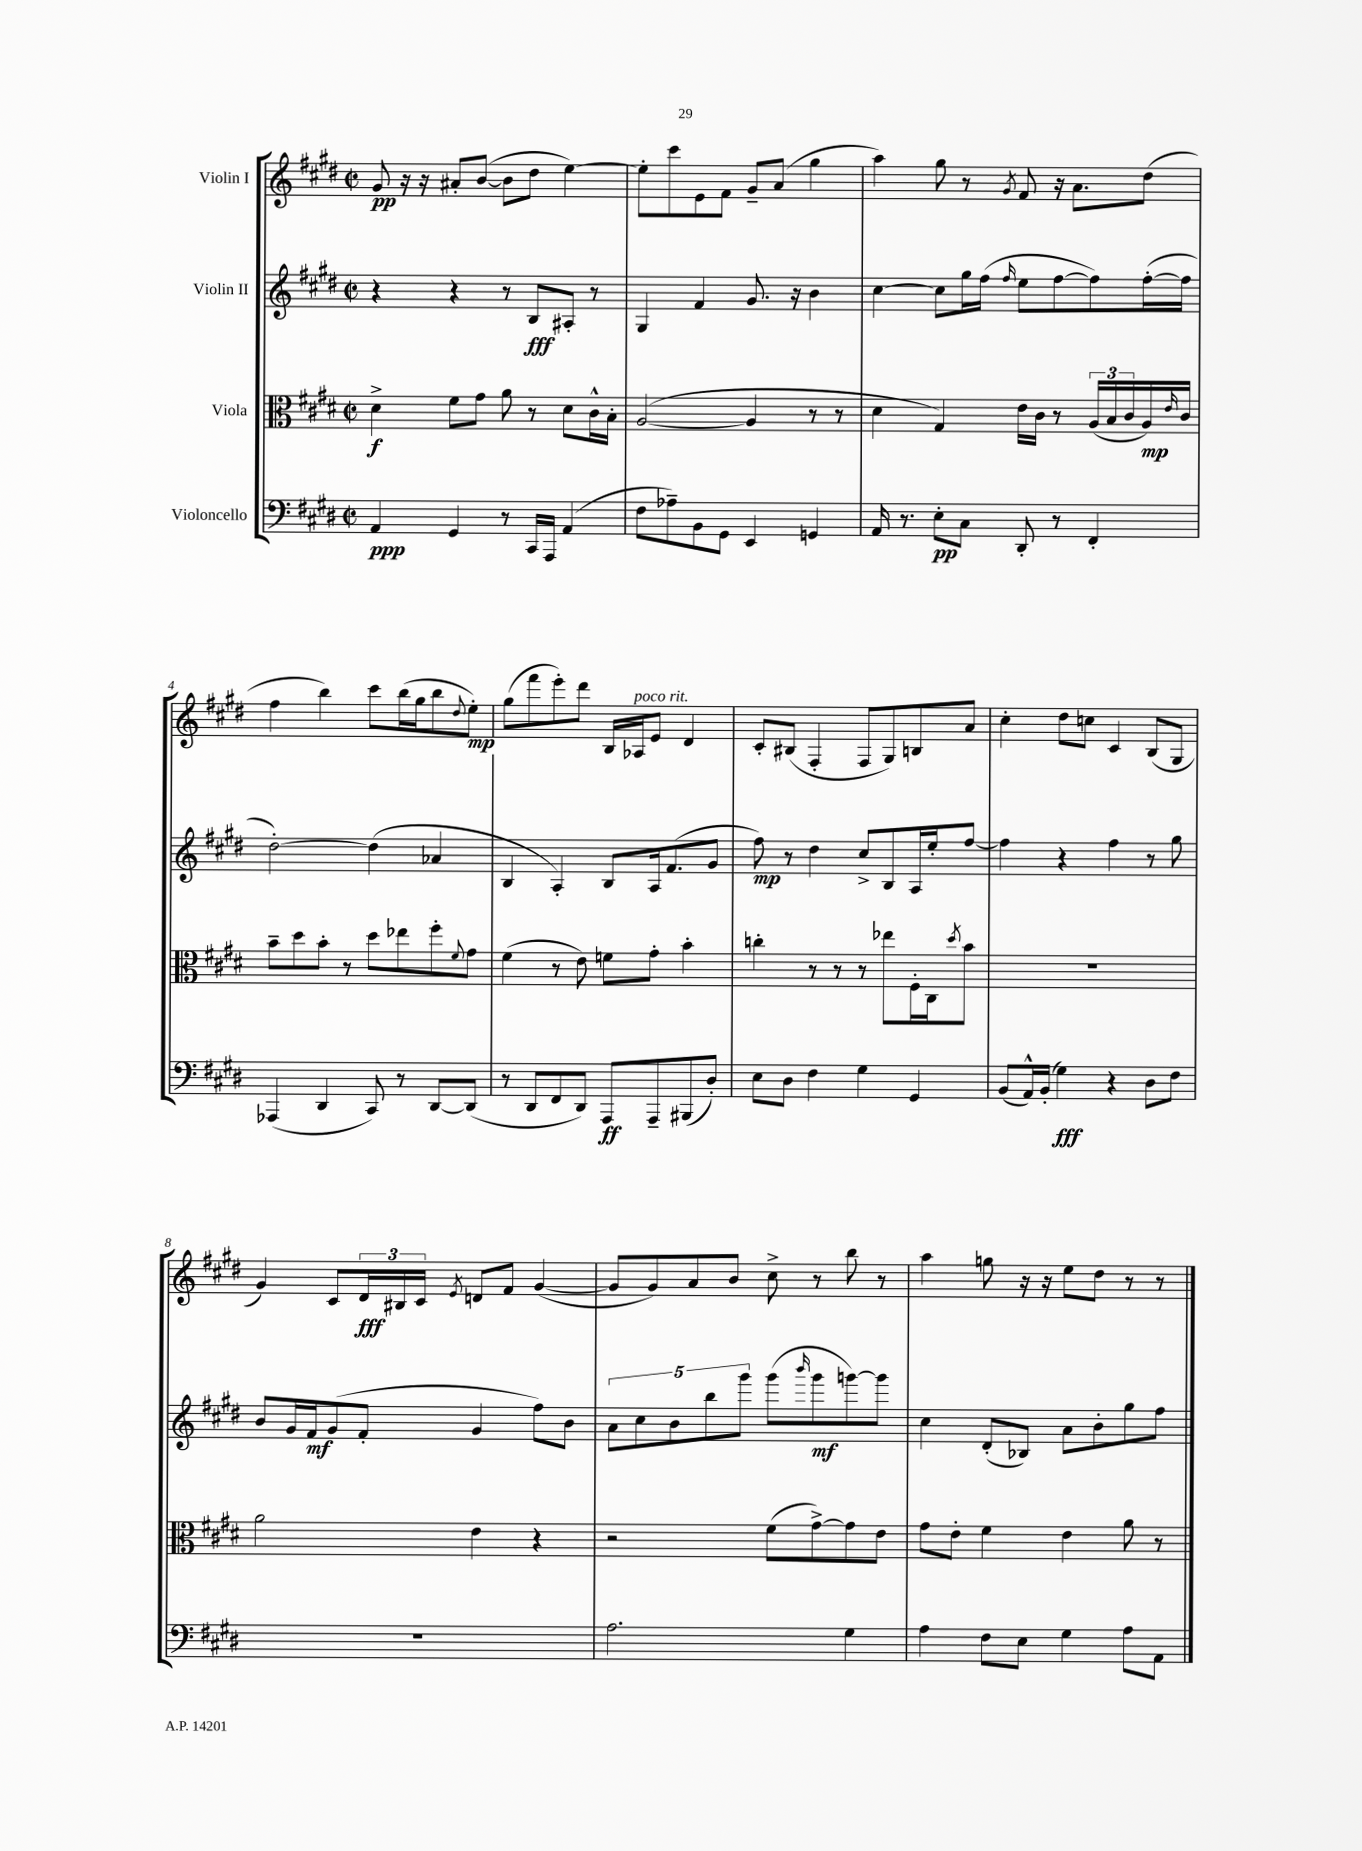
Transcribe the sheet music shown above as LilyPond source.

<<
\new StaffGroup <<
\new Staff = "s0" \with { instrumentName = "Violin I" } {
    \clef treble \key e \major \defaultTimeSignature \time 2/2
    gis'8\pp r16 r16 ais'8-. b'8~( b'8 dis''8 e''4~) |
    e''8-. cis'''8 e'8 fis'8 gis'8-- a'8( gis''4 |
    a''4) gis''8 r8 \acciaccatura { gis'8 } fis'8 r16 a'8. dis''8( |
    fis''4 b''4) cis'''8 b''16( gis''16 b''8 \appoggiatura { dis''8 } e''8-.\mp) |
    gis''8( fis'''8 e'''8-.) dis'''8 b16 aes16^\markup { \italic "poco rit." } e'8 dis'4 |
    cis'8-. bis8( fis4-. fis8 gis8) b8 a'8 |
    cis''4-. dis''8 c''8 cis'4 b8( gis8 |
    gis'4) cis'8 \tuplet 3/2 { dis'16\fff bis16 cis'16 } \acciaccatura { e'8 } d'8 fis'8 gis'4~( |
    gis'8 gis'8) a'8 b'8 cis''8-> r8 b''8 r8 |
    a''4 g''8 r16 r16 e''8 dis''8 r8 r8 \bar "|." |
}
\new Staff = "s1" \with { instrumentName = "Violin II" } {
    \clef treble \key e \major \defaultTimeSignature \time 2/2
    r4 r4 r8 b8\fff ais8-. r8 |
    gis4 fis'4 gis'8. r16 b'4 |
    cis''4~ cis''8 gis''16 fis''16( \grace { fis''16 } e''8 fis''8~ fis''8) fis''16~-.( fis''16 |
    dis''2~-.) dis''4( aes'4 |
    b4 a4-.) b8 a16 fis'8.( gis'8 |
    fis''8\mp) r8 dis''4 cis''8-> b8 a16 e''16-. fis''8~ |
    fis''4 r4 fis''4 r8 gis''8 |
    b'8 gis'16 fis'16\mf gis'8( fis'8-. gis'4 fis''8) b'8 |
    \tuplet 5/4 { a'8 cis''8 b'8 b''8 gis'''8 } gis'''8( \grace { b'''16 } gis'''8\mf g'''8~) g'''8 |
    cis''4 dis'8-.( bes8) a'8 b'8-. gis''8 fis''8 \bar "|." |
}
\new Staff = "s2" \with { instrumentName = "Viola" } {
    \clef alto \key e \major \defaultTimeSignature \time 2/2
    dis'4->\f fis'8 gis'8 a'8 r8 dis'8 cis'16-^ b16-. |
    a2~( a4 r8 r8 |
    dis'4 gis4) e'16 cis'16 r8 \tuplet 3/2 { a16( b16 cis'16 } a16\mp) \grace { e'16 } cis'16 |
    b'8-- dis''8 b'8-. r8 dis''8 ees''8 fis''8-. \appoggiatura { fis'8 } gis'8 |
    fis'4( r8 e'8) f'8 gis'8-. b'4-. |
    c''4-. r8 r8 r8 ees''8 fis16-. cis16 \acciaccatura { dis''8 } b'8 |
    R1 |
    a'2 e'4 r4 |
    r2 fis'8( gis'8~->) gis'8 e'8 |
    gis'8 e'8-. fis'4 e'4 a'8 r8 \bar "|." |
}
\new Staff = "s3" \with { instrumentName = "Violoncello" } {
    \clef bass \key e \major \defaultTimeSignature \time 2/2
    a,4\ppp gis,4 r8 cis,16 a,,16 a,4( |
    fis8 aes8--) b,8 gis,8 e,4 g,4 |
    a,16 r8. e8-.\pp cis8 dis,8-. r8 fis,4-. |
    aes,,4( dis,4 cis,8) r8 dis,8~ dis,8( |
    r8 dis,8 fis,8 dis,8) a,,8\ff a,,8-- bis,,8( dis8-.) |
    e8 dis8 fis4 gis4 gis,4 |
    b,8( a,16-^) b,16-.( gis4\fff) r4 dis8 fis8 |
    R1 |
    a2. gis4 |
    a4 fis8 e8 gis4 a8 a,8 \bar "|." |
}
>>
>>
